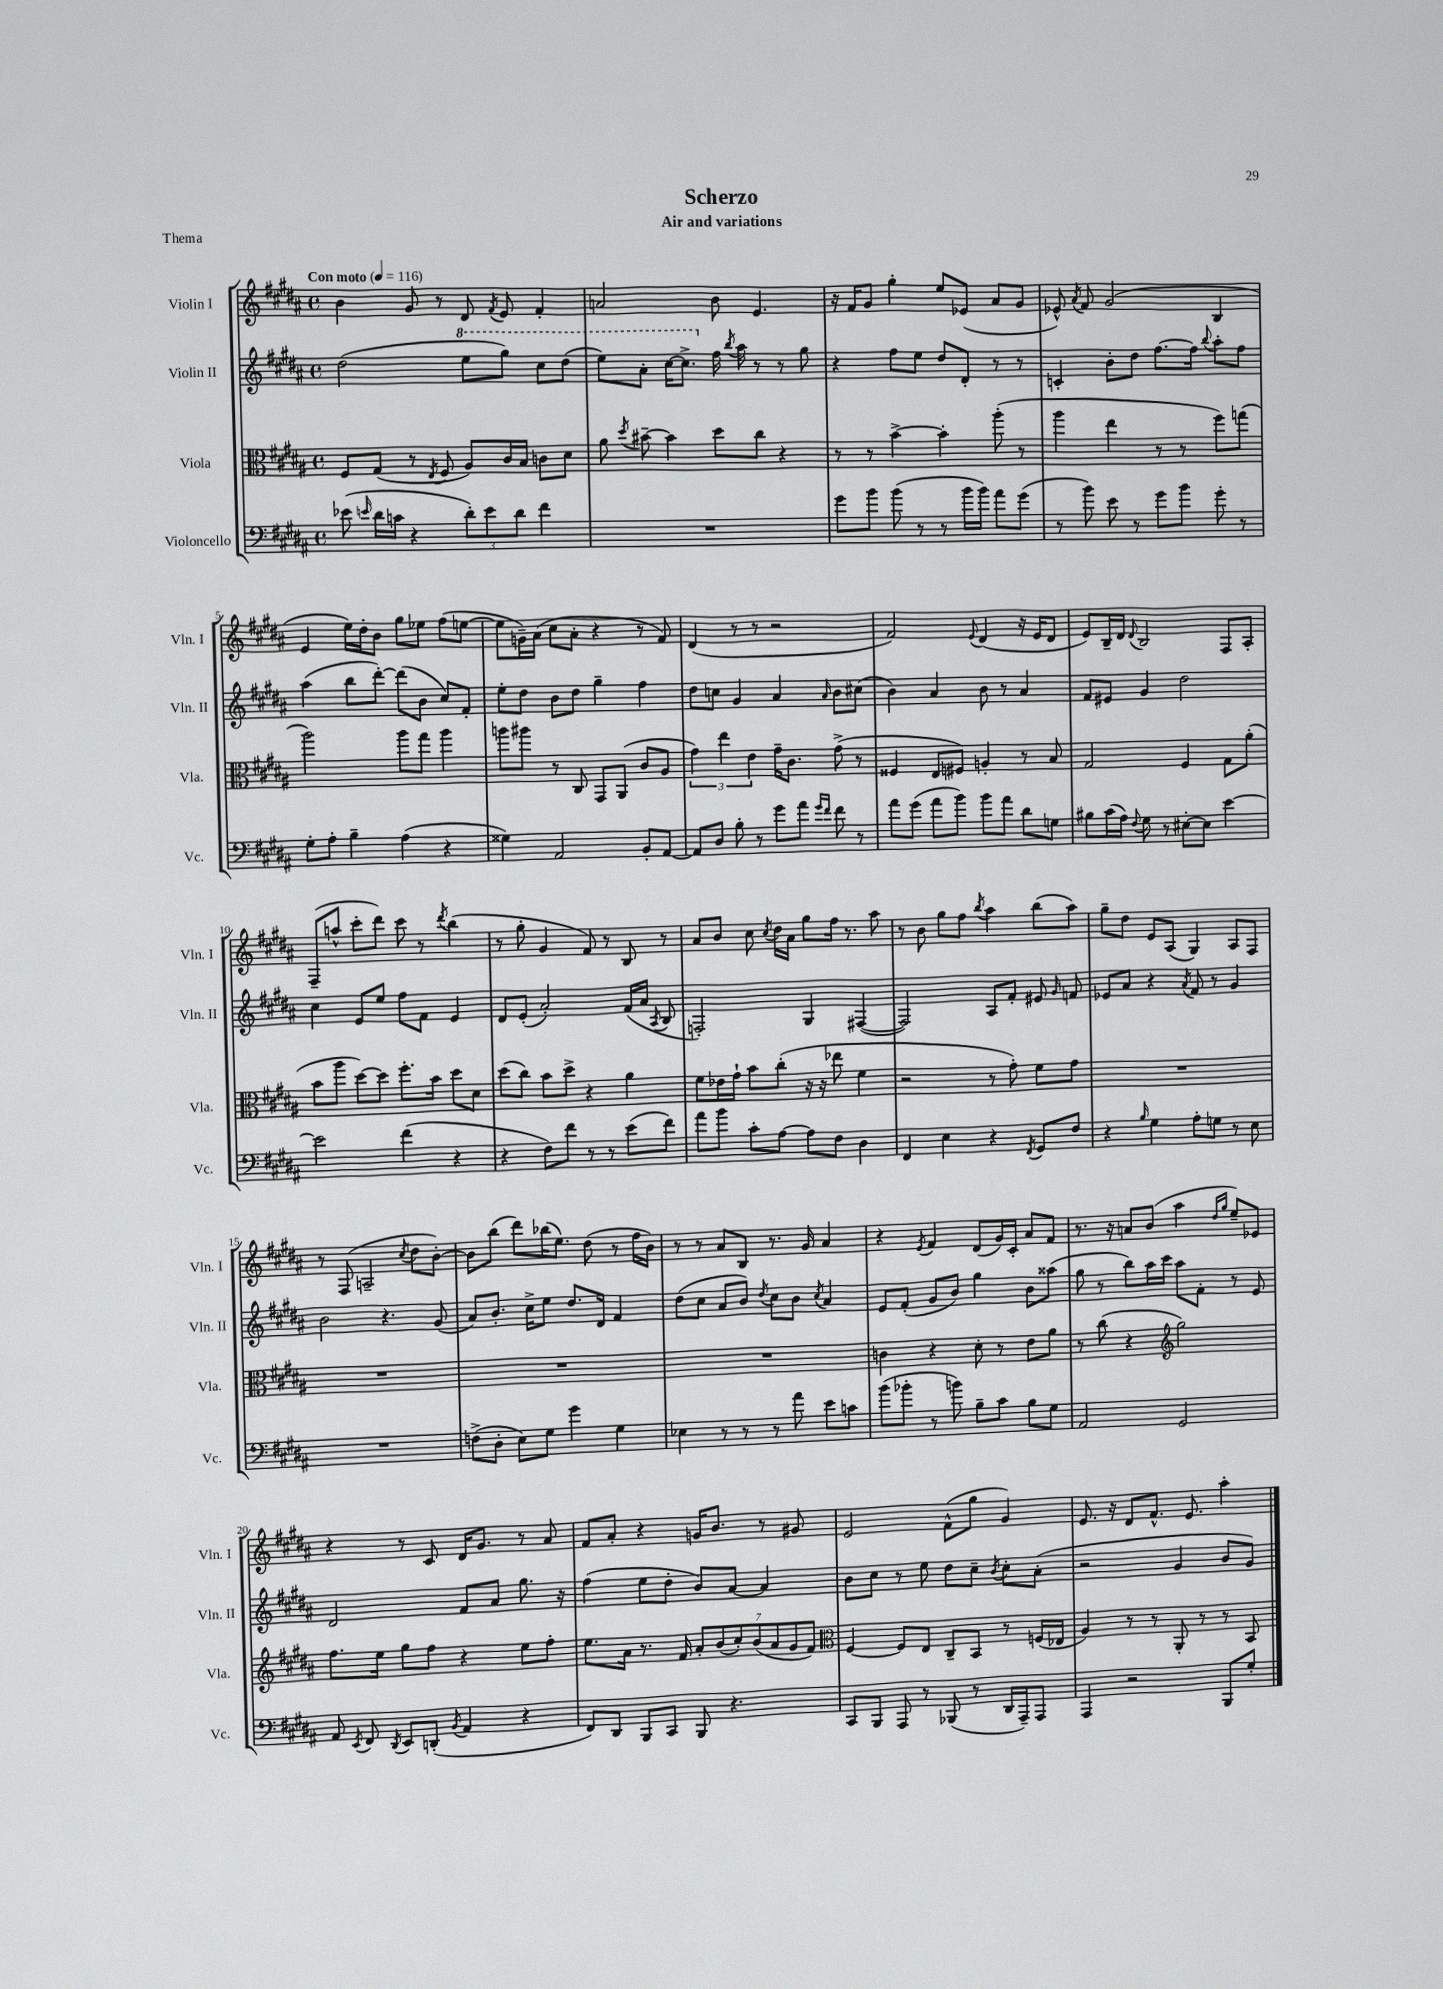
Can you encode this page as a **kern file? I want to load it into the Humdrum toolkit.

**kern	**kern	**kern	**kern
*staff4	*staff3	*staff2	*staff1
*clefF4	*clefC3	*clefG2	*clefG2
*k[f#c#g#d#a#]	*k[f#c#g#d#a#]	*k[f#c#g#d#a#]	*k[f#c#g#d#a#]
*M4/4	*M4/4	*M4/4	*M4/4
*met(c)	*met(c)	*met(c)	*met(c)
*MM116	*MM116	*MM116	*MM116
(8e-	8F#	(2dd#	4b
16qqe	.	.	.
16d#	(8G#	.	.
16c	.	.	.
4r	8r	.	8g#
.	8qE	.	.
.	8F#	.	8r
12d#')	8A#)	8eee	8d#
12e	.	.	.
.	.	.	8qf#
.	16c#	8ggg#)	8e
12d#	.	.	.
.	16B	.	.
4f#	8c	8ccc#	4f#'
.	8d#	(8ddd#	.
=	=	=	=
1r	8a#	8eee)	2a
.	8qdd#	.	.
.	[8b#~	8aa#'	.
.	4b#]	[16ccc#	.
.	.	8.ccc#^]	.
.	8dd#	16ff#	8b
.	.	8qbb	.
.	.	16aa#	.
.	8cc#	8r	4.e
.	4r	8r	.
.	.	8gg#	.
=	=	=	=
8g#	8r	4r	16r
.	.	.	16f#
8b	8r	.	8g#
(8b	[4b^	8ff#	4gg#'
8r	.	8ee	.
8r	4b']	8dd#	8ee
16b	.	8d#'	(8e-
16b)	.	.	.
8a#	(8aa#'	8r	8a#
(8g#	8r	8r	8g#
=	=	=	=
8r	4aa#	4c'	8e-^^)
.	.	.	8qa#
8b)	.	.	8f#
8e	4ee	8b'	(2g#
8r	.	8dd#	.
8g#	8r	[8.ff#	.
8b	8r	.	.
.	.	16ff#]	.
.	.	8qqbb	.
8g#'	8ff#)	8aa#'	4B
8r	(8gg	8ff#	.
=	=	=	=
8G#'	2aa#)	(4aa#	4e
8A#'	.	.	.
4B~	.	8bb	16ee)
.	.	.	16dd#'
.	.	[8ddd#')	8b
(4A#	8aa#	(8ddd#]	8gg#
.	8gg#	8b	8ee-
4r	4aa#	8cc#)	(8ff#
.	.	8f#'	[8ee
=	=	=	=
4G##)	8aa	8ee'	8ee]
.	8aa#	8dd#	16g~)
.	.	.	(16a#
2AA#	8r	8b	8cc#
.	8C#	8dd#	8a#'
.	8GG#	4gg#~	4r
.	(8AA#	.	.
8BB'	8c#	4ff#	8r
[8AA#	8A#	.	8f#)
=	=	=	=
8AA#]	6g#)	8dd#	(4d#
8D#	.	8cc	.
.	6ee	.	.
8B'	.	4g#	8r
.	6e	.	.
8r	.	.	8r
8g#	16g#~	4a#	2r
.	8.c#	.	.
8a#	.	.	.
16qqg#	.	.	.
16qqf#	.	16qqa#	.
8f#	(8g#^	8b	.
8r	8r	(8cc#	.
=	=	=	=
8a#	4F##	4b)	2f#)
(8g#	.	.	.
8a#	8E	4a#	.
8b)	8F#)	.	.
.	.	.	8qqe
8b	4A'	8b	(4d#
8a#	.	8r	.
8d#	8r	4a#	16r
.	.	.	16e
8G	8B	.	8d#
=	=	=	=
8B#	2G#	8f#	8e)
(16c#	.	8e#	16B~
16A#)	.	.	16d#
8qqF#	.	.	8qqd#
8G#	.	4g#	2B
8r	.	.	.
[8E#'	4F#	2dd#	.
8E#]	.	.	.
[4e	8G#	.	8F#
.	(8a#'	.	8A#'
=	=	=	=
2e]	8b	4cc#	(8F#~
.	8aa#	.	8aa^^
.	[8dd#)	8e	8ccc#'
.	8dd#]	8ee	8ddd#)
(4f#	8.ff#'	8ff#	8ccc#
.	.	8f#	8r
.	16b	.	.
.	.	.	8qddd#
4r	8dd#	4e	(4bb
.	8d#	.	.
=	=	=	=
4r	(8dd#	8d#	8r
.	8cc#)	(8e'	8gg#'
8F#)	8b	2a#')	4g#
8f#	8dd#^	.	.
8r	4r	.	8f#)
8r	.	.	8r
(8e	4a#	(16f#	8B
.	.	16a#	.
.	.	8qA#	.
8f#)	.	8B	8r
=	=	=	=
8a#	8f#	2F')	8a#
8b	16e-	.	8b
.	16g#`	.	.
8c#'	8b	.	8cc#
.	.	.	8qcc#
[8A#	(8cc#'	.	16dd#
.	.	.	16a#
8A#]	16r	4G#	8gg#
.	16r	.	.
8F#	8ee-	.	16ff#
.	.	.	8.r
4D#	4f#	([4F#	.
.	.	.	8aa#
=	=	=	=
4FF#	2r	2F#])	8r
.	.	.	8b
4E	.	.	8gg#
.	.	.	8ff#
.	.	.	8qbb
4r	8r	8A#	4aa#
.	8g#')	8f#'	.
8qFF#	.	.	.
8GG#	8f#	8e#	(8bb
.	.	16qqg#	.
8F#	8g#	8f	8aa#)
=	=	=	=
4r	1r	8e-	8gg#~
.	.	8a#	8dd#
16qqB	.	.	.
4G#	.	4r	8e
.	.	.	(8A#
.	.	8qa#	.
8A#'	.	8f#	4G#)
8G	.	8r	.
8r	.	4g#	8A#
8E	.	.	8F#
=	=	=	=
1r	1r	2b	8r
.	.	.	(8F#
.	.	.	2A~
.	.	4.r	.
.	.	.	8qcc#
.	.	.	8dd#
.	.	(8g#	[8b')
=	=	=	=
(8F^	1r	8a#)	8b]
8D#'	.	8.b'	(8bb
8E)	.	.	8ddd#)
.	.	16cc#^	.
8G#	.	8ee	(16bb-
.	.	.	8.ee)
4g#	.	8.dd#	.
.	.	.	(8dd#
.	.	16d#	.
4G#	.	4f#	8r
.	.	.	16ff#
.	.	.	16b)
=	=	=	=
4E-	1r	(8dd#	8r
.	.	8cc#	8r
8r	.	8a#	8a#
8r	.	8b)	8B
.	.	8qdd#	.
8r	.	8cc#	8.r
8a#	.	8b	.
.	.	.	16g#
.	.	8qcc#	.
8e	.	4a#	4a#
8c	.	.	.
=	=	=	=
(8b	4c	8e	4r
8b-'	.	(8f#'	.
.	.	.	8qe
8r	4r	8g#	4f#
8b)	.	8b)	.
8B~	8d#'	4gg#	(8d#
8c#	8r	.	16g#)
.	.	.	16c#'
8B	8e	8b	8a#
8G#	8a#	(8aa##	8f#
=	=	=	=
2AA#	8r	8gg#	8.r
.	(8cc#	8r	.
.	.	.	16r
.	4r	8bb)	8a
.	.	16aa#	(8b
.	.	16ccc#	.
*	*clefG2	*	*
2GG#	2gg#)	8aa#	4aa#
.	.	8f#'	.
.	.	.	16qqdd#
.	.	.	16qqgg#
.	.	8r	8ee~)
.	.	8e	8e-
=	=	=	=
8AA#	8.ff#	2d#	4r
8qEE	.	.	.
8FF#	.	.	.
.	16ee	.	.
8qDD#	.	.	.
8EE	8gg#	.	8r
(8DD'	8ff#	.	8c#
8qBB	.	.	.
4AA#	4r	8f#	16d#
.	.	.	8.g#
.	.	8a#	.
4r	8ee	8.gg#	8r
.	8ff#'	.	8a#
.	.	16r	.
=	=	=	=
8FF#)	8.ee	(4ff#	8f#
8DD#	.	.	8a#'
.	16a#	.	.
8BBB	8.r	8ee	4r
8CC#	.	8dd#'	.
.	16f#	.	.
8BBB	14a#'	8b)	16g
.	.	.	8.b
.	(14b	.	.
4.r	.	[8a#	.
.	14cc#')	.	.
.	(14b	.	.
.	.	4a#]	8r
.	14a#	.	.
.	14g#	.	.
.	.	.	8g#
.	14f#)	.	.
=	=	=	=
*	*clefC3	*	*
8CC#	[4F#	8b	2e
8BBB	.	8cc#	.
8AAA#	8F#]	8r	.
8r	8E	8ee	.
(8BBB-	8C#~	8dd#	(8f#^^
8r	8BB	8cc#~	8gg#
.	.	8qb	.
16DD#	8r	8cc#'	4g#)
16AAA#~)	.	.	.
8AAA#	(16F	(8a#'	.
.	16E-	.	.
=	=	=	=
4AAA#	4A#)	2r	8.e
.	.	.	16r
2r	8r	.	8d#
.	8r	.	8.f#^^
.	8AA#'	4g#	.
.	.	.	8.e
.	8r	.	.
8BBB	8r	8b	4aa#'
8G#'	8BB	8g#)	.
==	==	==	==
*-	*-	*-	*-
